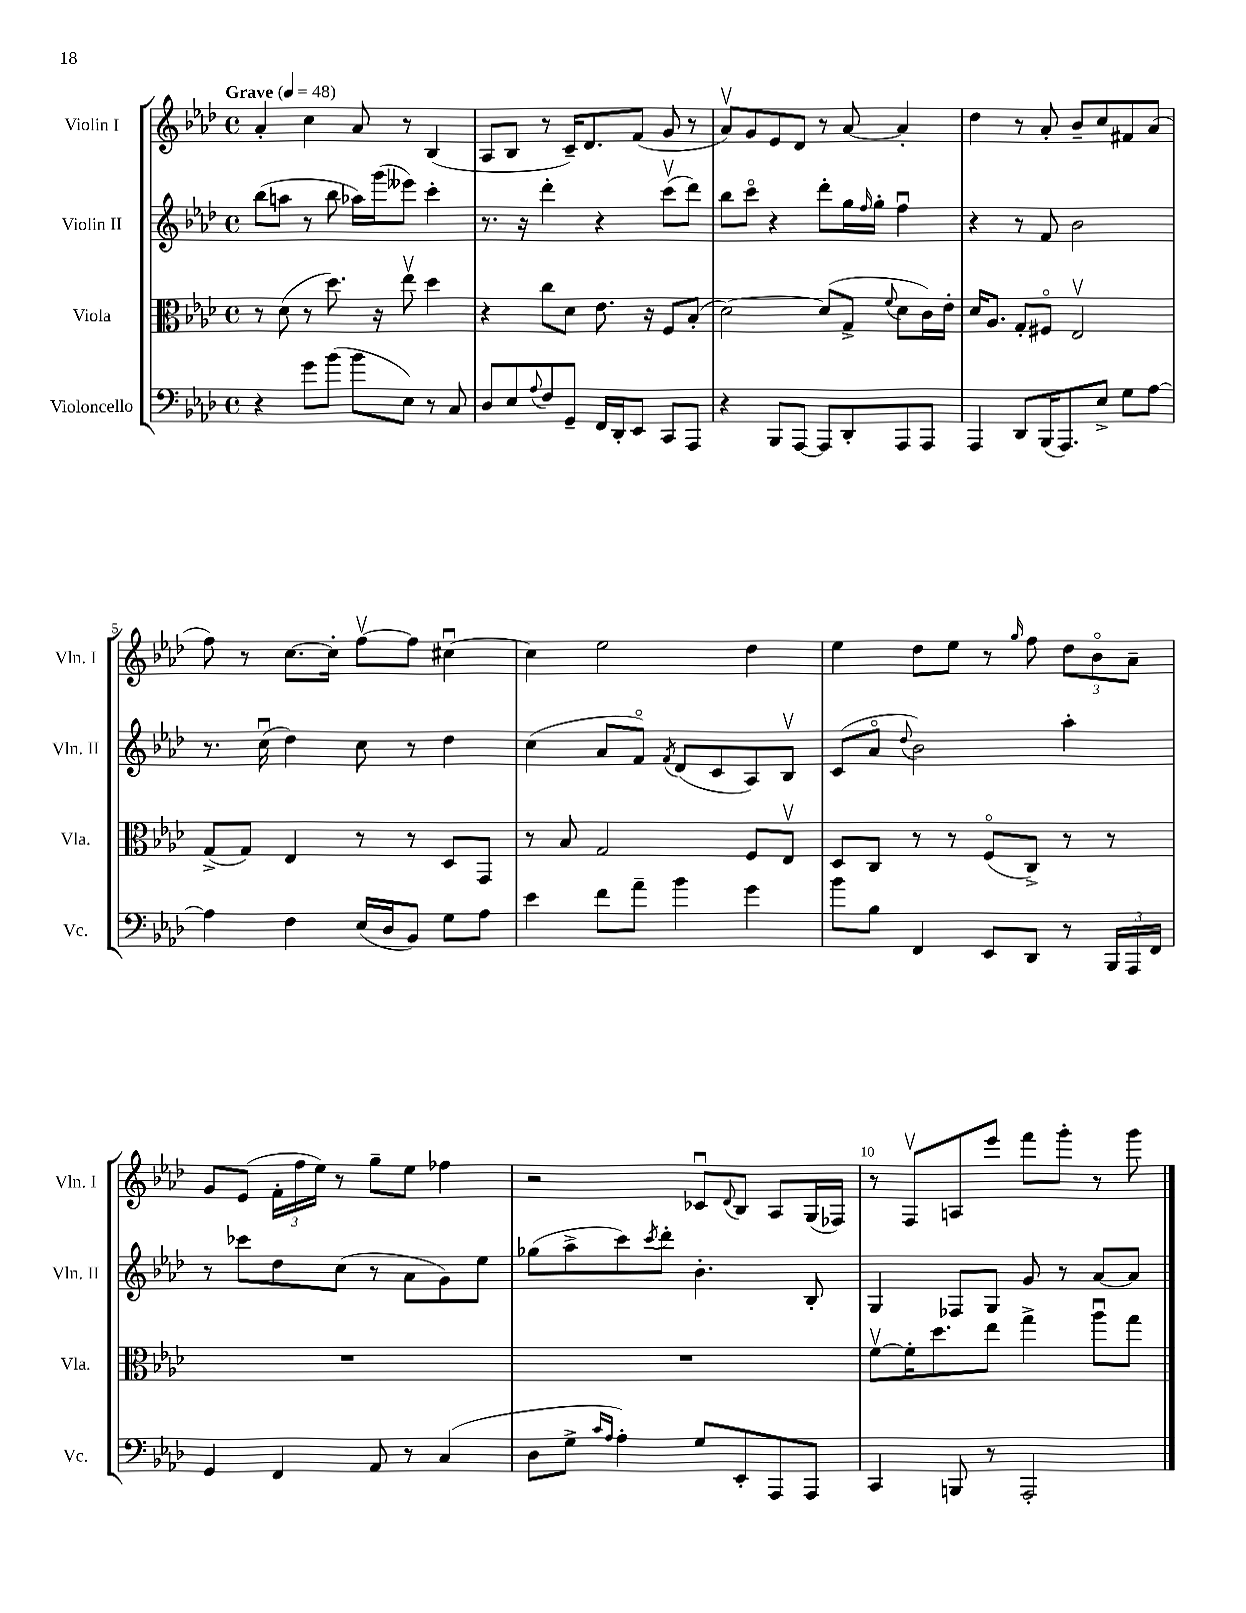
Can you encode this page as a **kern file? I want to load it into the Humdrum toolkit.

**kern	**kern	**kern	**kern
*part4	*part3	*part2	*part1
*staff4	*staff3	*staff2	*staff1
*I"Violoncello	*I"Viola	*I"Violin II	*I"Violin I
*I'Vc.	*I'Vla.	*I'Vln. II	*I'Vln. I
*clefF4	*clefC3	*clefG2	*clefG2
*k[b-e-a-d-]	*k[b-e-a-d-]	*k[b-e-a-d-]	*k[b-e-a-d-]
*M4/4	*M4/4	*M4/4	*M4/4
*met(c)	*met(c)	*met(c)	*met(c)
*MM48	*MM48	*MM48	*MM48
=1	=1	=1	=1
!	!	!	!LO:TX:a:B:t=Grave
4r	8r	(8bb-\L	4a-'/
.	(8d-\	8aan\J	.
8g\L	8r	8r	4cc\
(8b-\J	8.dd-\)	8bb-\	.
8b-\L	.	16aa-X\LL)	8a-/
.	16r	(16ggg\J	.
8E-\J)	8ee-v\	8eee--X\J)	8r
8r	4dd-\	4ccc'\	(4B-/
8C/	.	.	.
=2	=2	=2	=2
8D-/L	4r	8.r	8A-/L
8E-/	.	.	8B-/J
.	.	16r	.
8qqA-/	.	.	.
8F/	8cc\L	4ddd-'\	8r
8GG~/J	8d-\J	.	16c~/KL)
.	.	.	8.d-/
16FF/LL	8.e-\	4r	.
16DD-'/J	.	.	.
8EE-/J	.	.	(8f/J
.	16r	.	.
8CC/L	8F/L	(8cccv\L	8g/
8AAA-/J	(8B-'/J	8ddd-\J)	8r
=3	=3	=3	=3
4r	[2d-\)	8bb-\L	8a-v/L)
.	.	8ccc\J	8g/
8BBB-/L	.	4r	8e-/
[8AAA-/J	.	.	8d-/J
8AAA-/L]	(8d-/L]	8ddd-'\L	8r
8DD-'/	8G^/J	16gg\L	[8a-/
.	.	16qqff/	.
.	.	16gg'\JJ	.
.	8qqf/	.	.
8AAA-/	8d-\L	4ffu\	4a-'/]
8AAA-/J	16c\L)	.	.
.	16e-'\JJ	.	.
=4	=4	=4	=4
4AAA-/	16d-/KL	4r	4dd-\
.	8.A-/J	.	.
8DD-/L	8G'/L	8r	8r
(16BBB-/K	8F#X/J	8f/	8a-'/
8.AAA-/)	.	.	.
.	2E-v/	2b-\	8b-~/L
8E-^/J	.	.	8cc/
8G\L	.	.	8f#X/
[8A-\J	.	.	(8a-/J
!!LO:LB:g=z
=5	=5	=5	=5
4A-\]	(8G^/L	8.r	8ff\)
.	8G/J)	.	8r
.	.	(16ccu\	.
4F\	4E-/	4dd-\)	[8.cc\L
.	.	.	16cc'\Jk]
(16E-/LL	8r	8cc\	[8ffv\L
16D-/J	.	.	.
8BB-/J)	8r	8r	8ff\J]
8G\L	8D-/L	4dd-\	[4cc#Xu\
8A-\J	8GG/J	.	.
=6	=6	=6	=6
4e-\	8r	(4cc\	4cc#\]
.	8B-/	.	.
8f\L	2G/	8a-/L	2ee-\
8a-~\J	.	8f/J)	.
.	.	8qf/	.
4b-\	.	(8d-/L	.
.	.	8c/	.
4g\	8F/L	8A-/)	4dd-\
.	8E-v/J	8B-v/J	.
=7	=7	=7	=7
8b-\L	8D-/L	(8c/L	4ee-\
8B-\J	8C/J	8a-/J	.
.	.	8qqdd-/	.
4FF/	8r	2b-\)	8dd-\L
.	8r	.	8ee-\J
8EE-/L	(8F/L	.	8r
.	.	.	16qqgg/
8DD-/J	8C^/J)	.	8ff\
8r	8r	4aa-'\	12dd-\L
.	.	.	12b-\
24BBB-/LL	8r	.	.
24AAA-/	.	.	12a-~\J
24FF/JJ	.	.	.
!!LO:LB:g=z
=8	=8	=8	=8
4GG/	1r	8r	8g/L
.	.	8ccc-X\L	(8e-/J
4FF/	.	8dd-\	24f'\LL
.	.	.	24ff\
.	.	.	24ee-\JJ)
.	.	(8cc\J	8r
8AA-/	.	8r	8gg~\L
8r	.	8a-\L	8ee-\J
(4C/	.	8g\)	4ff-X\
.	.	8ee-\J	.
=9	=9	=9	=9
8D-\L	1r	(8gg-X\L	2r
8G^\J	.	8aa-^\	.
16qqc/LL	.	.	.
16qqA-/JJ	.	.	.
4A-'\)	.	8ccc\)	.
.	.	8qccc/	.
.	.	8ddd-'\J	.
8G/L	.	4.b-'\	8c-Xu/L
.	.	.	8qqd-/
8EE-'/	.	.	8B-/J
8AAA-/	.	.	8A-/L
8AAA-/J	.	8B-'/	(16G/L
.	.	.	16F-X/JJ)
=10	=10	=10	=10
4CC/	[8fv\L	4G/	8r
.	16f'\K]	.	8Fv/L
.	8.dd-\	.	.
8BBBn/	.	8F-X/L	8An/
8r	8ee-\J	8G/J	8eee-/J
2AAA-'/	4gg^\	8g/	8fff\L
.	.	8r	8ggg'\J
.	8aa-u\L	[8a-/L	8r
.	8gg\J	8a-/J]	8ggg\
==	==	==	==
*-	*-	*-	*-
